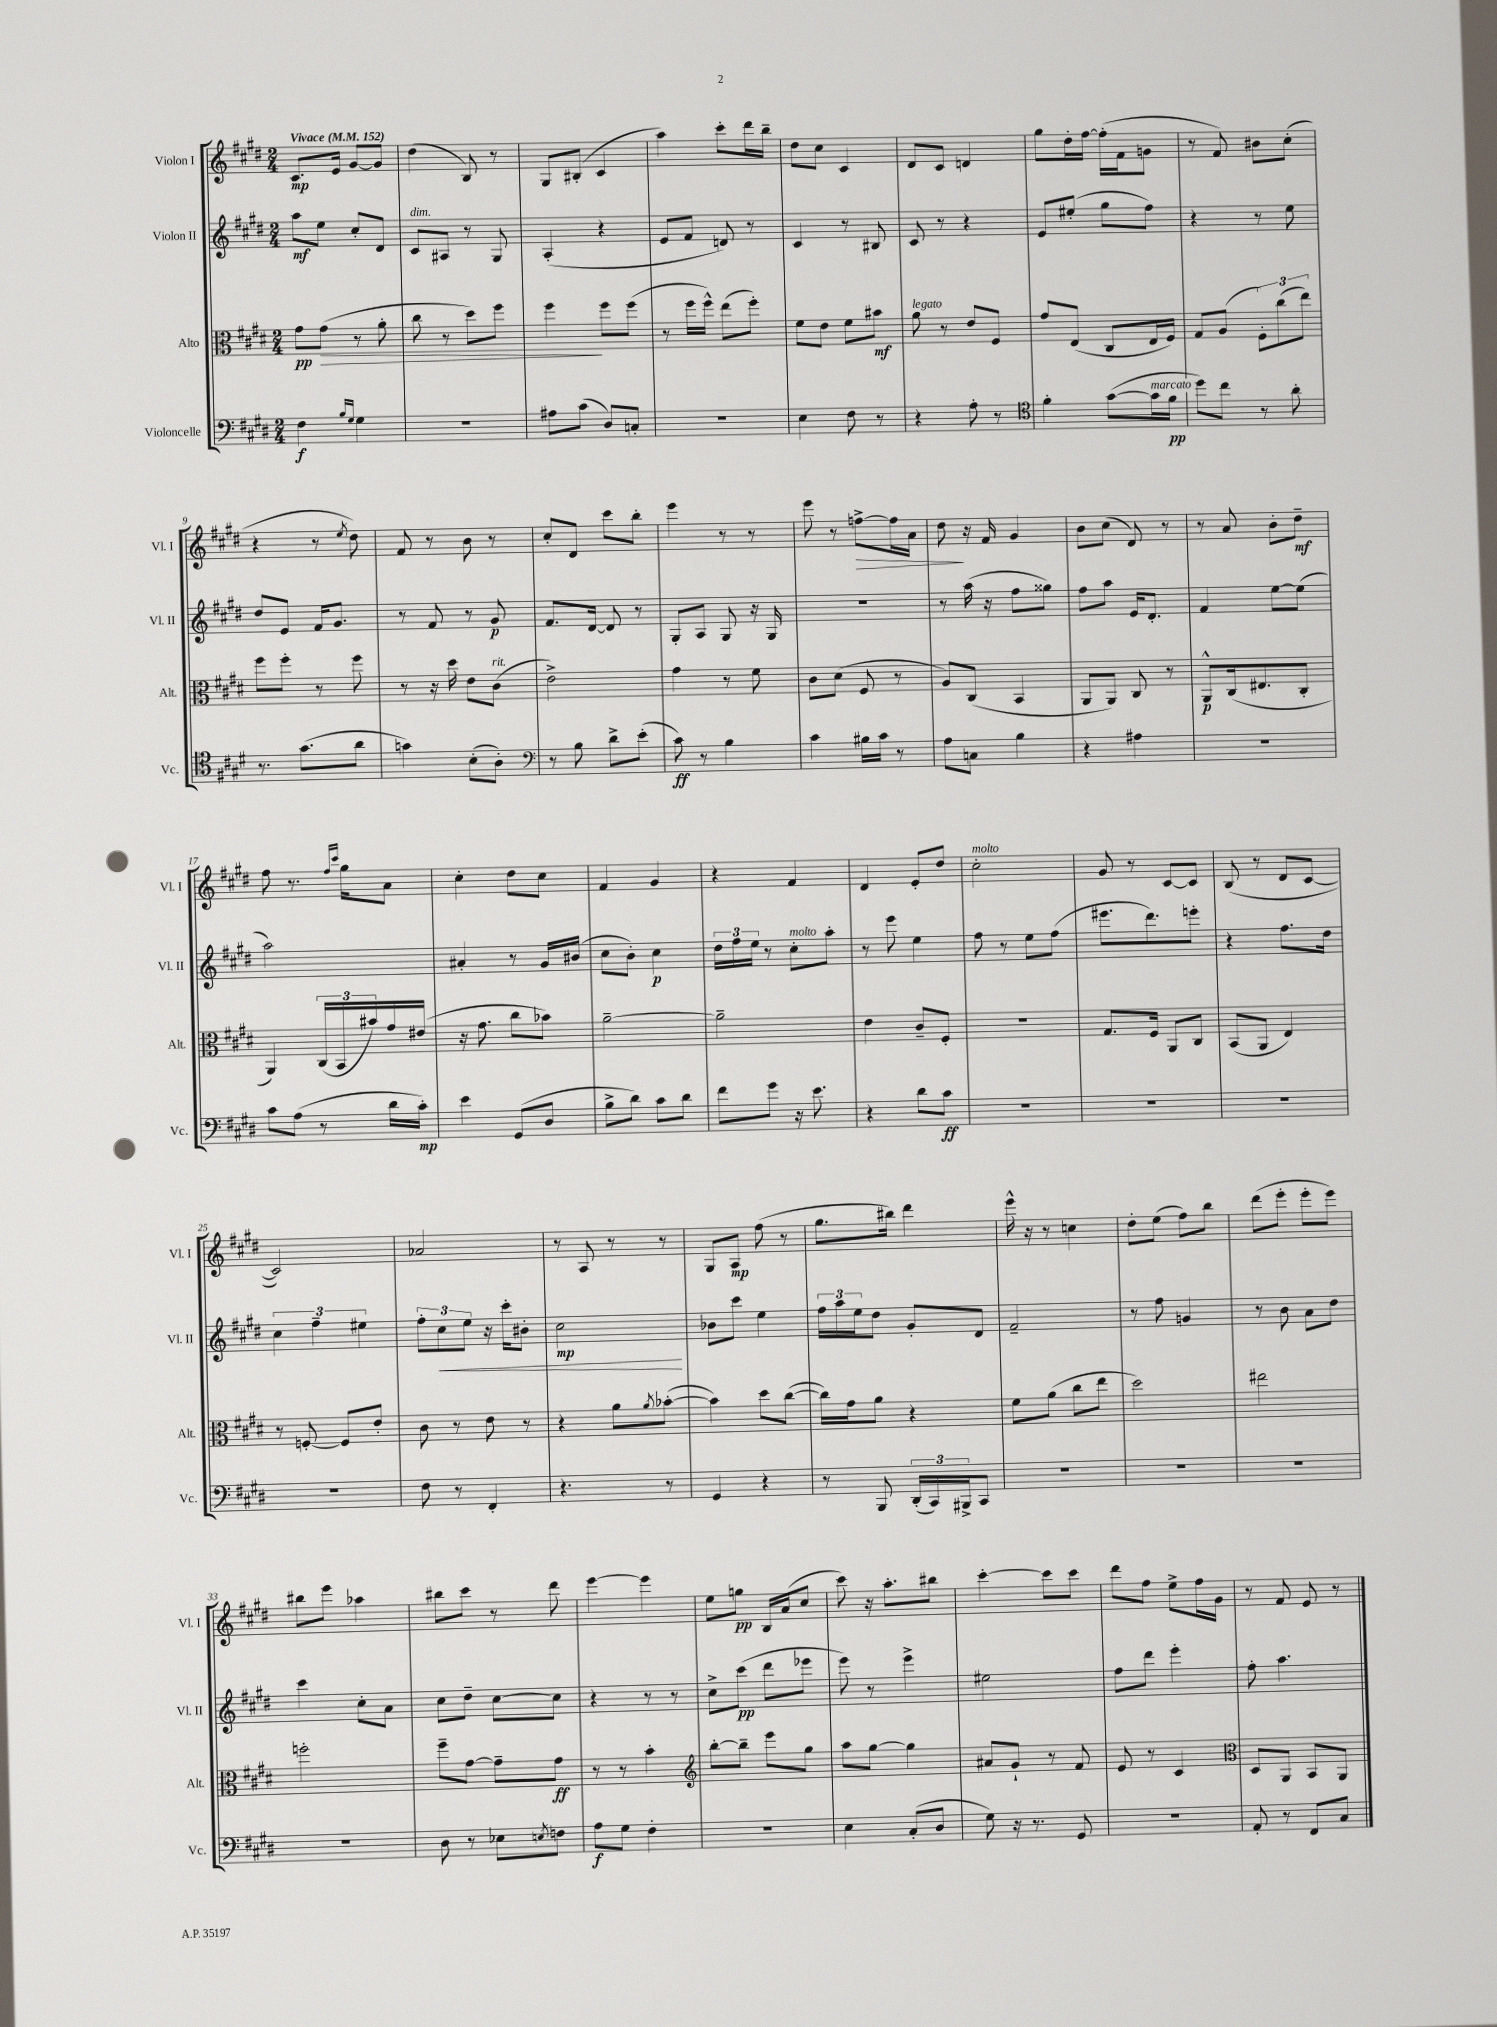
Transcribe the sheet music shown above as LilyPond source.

<<
\new StaffGroup <<
\new Staff = "s0" \with { instrumentName = "Violon I" shortInstrumentName = "Vl. I" } {
    \clef treble \key e \major \numericTimeSignature \time 2/4 \tempo "Vivace" 4 = 152
    cis'8.\mp e'16 gis'8~ gis'8 |
    dis''4( b8) r8 |
    gis8 bis8-.( cis'4 |
    a''4) cis'''8-. dis'''16 b''16-- |
    dis''8 cis''8 cis'4 |
    dis'8 cis'8 d'4 |
    gis''8 dis''16-. fis''16~ fis''16-.( fis'16 g'8 |
    r8 fis'8) bis'8 cis''8-.( |
    r4 r8 \acciaccatura { e''8 } dis''8) |
    fis'8 r8 b'8 r8 |
    cis''8-. dis'8 cis'''8 b''8-. |
    e'''4 r8 r8 |
    e'''8 r8 f''8~->\> f''16 a'16 |
    dis''8\! r16 fis'16 gis'4 |
    b'8 cis''8( dis'8) r8 |
    r8 a'8 b'8-. dis''8--\mf |
    fis''8 r8. \grace { fis''16 cis'''16 } gis''16 a'8 |
    cis''4-. dis''8 cis''8 |
    fis'4 gis'4 |
    r4 fis'4 |
    dis'4 e'8-. dis''8 |
    cis''2-.^\markup { \italic "molto" } |
    gis'8 r8 cis'8~ cis'8 |
    b8( r8 dis'8 cis'8~ |
    cis'2) |
    aes'2 |
    r8 a8 r8 r8 |
    gis8 a8\mp fis''8( r8 |
    gis''8. bis''16) dis'''4 |
    e'''16-^ r16 r8 c''4 |
    dis''8-. e''8( fis''8) b''8 |
    dis'''8( e'''8-. e'''8-. e'''8) |
    bis''8 e'''8 aes''4 |
    bis''8 cis'''8 r8 dis'''8 |
    e'''4~ e'''4 |
    e''8 g''8\pp b16 a'16( cis''8 |
    cis'''8) r16 a''8.-. bis''8 |
    cis'''4~-. cis'''8 cis'''8 |
    dis'''8 fis''8 e''8-> fis''16 gis'16 |
    r8 fis'8 e'8 r8 \bar "|." |
}
\new Staff = "s1" \with { instrumentName = "Violon II" shortInstrumentName = "Vl. II" } {
    \clef treble \key e \major \numericTimeSignature \time 2/4
    a''8\mf e''8 cis''8-. dis'8 |
    cis'8^\markup { \italic "dim." } ais8 r8 gis8 |
    a4-.( r4 |
    e'8 fis'8 d'8) r8 |
    cis'4 r8 bis8 |
    cis'8 r8 r4 |
    e'8 eis''8-.( gis''8 fis''8) |
    r4 r8 e''8 |
    dis''8 e'8 fis'16 gis'8. |
    r8 fis'8 r8 gis'8\p |
    fis'8. dis'16~ dis'8 r8 |
    gis8-. a8 gis8 r16 gis16 |
    R2 |
    r8 a''16( r16 fis''8 gisis''8) |
    fis''8 a''8 e'16 dis'8.-. |
    fis'4 e''8~ e''8( |
    a''2) |
    ais'4-. r8 gis'16 bis'16( |
    cis''8 b'8-.) cis''4\p |
    \tuplet 3/2 { dis''16 fis''16 e''16 } r8 cis''8-.^\markup { \italic "molto" } a''8-. |
    r8 e'''8 e''4 |
    fis''8 r8 e''8 fis''8( |
    eis'''8. dis'''8.) e'''8-. |
    r4 fis''8. dis''16 |
    \tuplet 3/2 { cis''4 fis''4-- eis''4 } |
    \tuplet 3/2 { fis''8-. cis''8\< e''8 } r16 cis'''16-. bis'8-. |
    cis''2\mp\! |
    bes'8 cis'''8 e''4 |
    \tuplet 3/2 { fis''16 a''16 e''16 } dis''8 gis'8-. dis'8 |
    fis'2-- |
    r8 fis''8 g'4 |
    r8 b'8 a'8 dis''8 |
    cis'''4 cis''8-. a'8 |
    cis''8 dis''8-- cis''8~ cis''8 |
    r4 r8 r8 |
    cis''8-> cis'''8\pp( dis'''8 ees'''8 |
    e'''8) r8 e'''4-> |
    eis''2 |
    fis''8 dis'''8 e'''4-. |
    fis''8-. a''4. \bar "|." |
}
\new Staff = "s2" \with { instrumentName = "Alto" shortInstrumentName = "Alt." } {
    \clef alto \key e \major \numericTimeSignature \time 2/4
    gis'8\pp gis'8\>( r8 a'8-. |
    cis''8 r8 dis''8) fis''8 |
    fis''4\! fis''8 fis''8( |
    r8 fis''16 fis''16-^) e''8( fis''8-.) |
    fis'8 e'8 fis'8 bis'8\mf |
    a'8^\markup { \italic "legato" } r8 e'8 fis8 |
    gis'8 e8( cis8 e16 fis16) |
    gis8 a8( \tuplet 3/2 { fis8-.) cis''8( e''8) } |
    fis''8 fis''8-. r8 fis''8 |
    r8 r16 dis''16 e'8 cis'8^\markup { \italic "rit." }( |
    e'2->) |
    gis'4 r8 fis'8 |
    cis'8 dis'8( fis8 r8 |
    a8) cis8( b,4 |
    a,8 a,8) cis8 r8 |
    a,8-^\p cis16( eis8. cis8-. |
    a,4) \tuplet 3/2 { cis16( b,16 bis'16) } gis'16 eis'16( |
    r16 gis'8. cis''8 bes'8) |
    a'2~-- |
    a'2-- |
    e'4 cis'8-- fis8-. |
    R2 |
    gis8. fis16 a,8 cis8 |
    b,8( a,8 e4) |
    r8 f8~-. f8 e'8-. |
    cis'8 r8 e'8 r8 |
    r4 a'8 \acciaccatura { a'8 } bes'8~-.( |
    bes'4) dis''8 cis''8~( |
    cis''16) gis'16 a'8 r4 |
    fis'8 a'8( cis''8 e''8 |
    dis''2) |
    eis''2 |
    f''2-. |
    fis''8-- gis'8~ gis'8-- gis'8\ff |
    r8 r8 b'4-. |
    \clef treble b''8~-. b''8-- e'''8 gis''8 |
    a''8 gis''8~ gis''4 |
    ais'8 gis'8-! r8 fis'8 |
    e'8 r8 cis'4 |
    \clef alto dis8 a,8 b,8 a,8 \bar "|." |
}
\new Staff = "s3" \with { instrumentName = "Violoncelle" shortInstrumentName = "Vc." } {
    \clef bass \key e \major \numericTimeSignature \time 2/4
    fis4\f \grace { b16 gis16 } gis4 |
    r2 |
    ais8 cis'8( dis8) c8-. |
    r2 |
    e4 fis8 r8 |
    r4 a8-. r8 |
    \clef tenor fis'4-. gis'8~( gis'16^\markup { \italic "marcato" } fis'16\pp |
    dis''8) cis''8 r8 a'8-. |
    r8. gis'8.( a'8 |
    g'4) b8-.( a8-.) |
    \clef bass r8 b8 dis'8-> e'8-.( |
    cis'8\ff) r8 b4 |
    cis'4 bis16 cis'16 r8 |
    a8 c8 b4 |
    r4 ais4 |
    R2 |
    cis'8 a8( r8 dis'16 cis'16-.\mp) |
    e'4 gis,8( dis8 |
    b8-> dis'8) cis'8 dis'8 |
    fis'8 gis'8 r16 e'8. |
    r4 dis'8 cis'8\ff |
    R2 |
    R2 |
    R2 |
    R2 |
    fis8 r8 fis,4-. |
    r4. r8 |
    gis,4 r4 |
    r8 b,,8 \tuplet 3/2 { dis,16-.( cis,16) bis,,16-> } cis,8 |
    R2 |
    R2 |
    R2 |
    R2 |
    dis8 r8 ees8 \acciaccatura { e8 } f8 |
    a8\f gis8 fis4-. |
    R2 |
    e4 cis8-.( dis8 |
    gis8) r16 r8. gis,8 |
    R2 |
    a,8-. r8 fis,8 cis8 \bar "|." |
}
>>
>>
